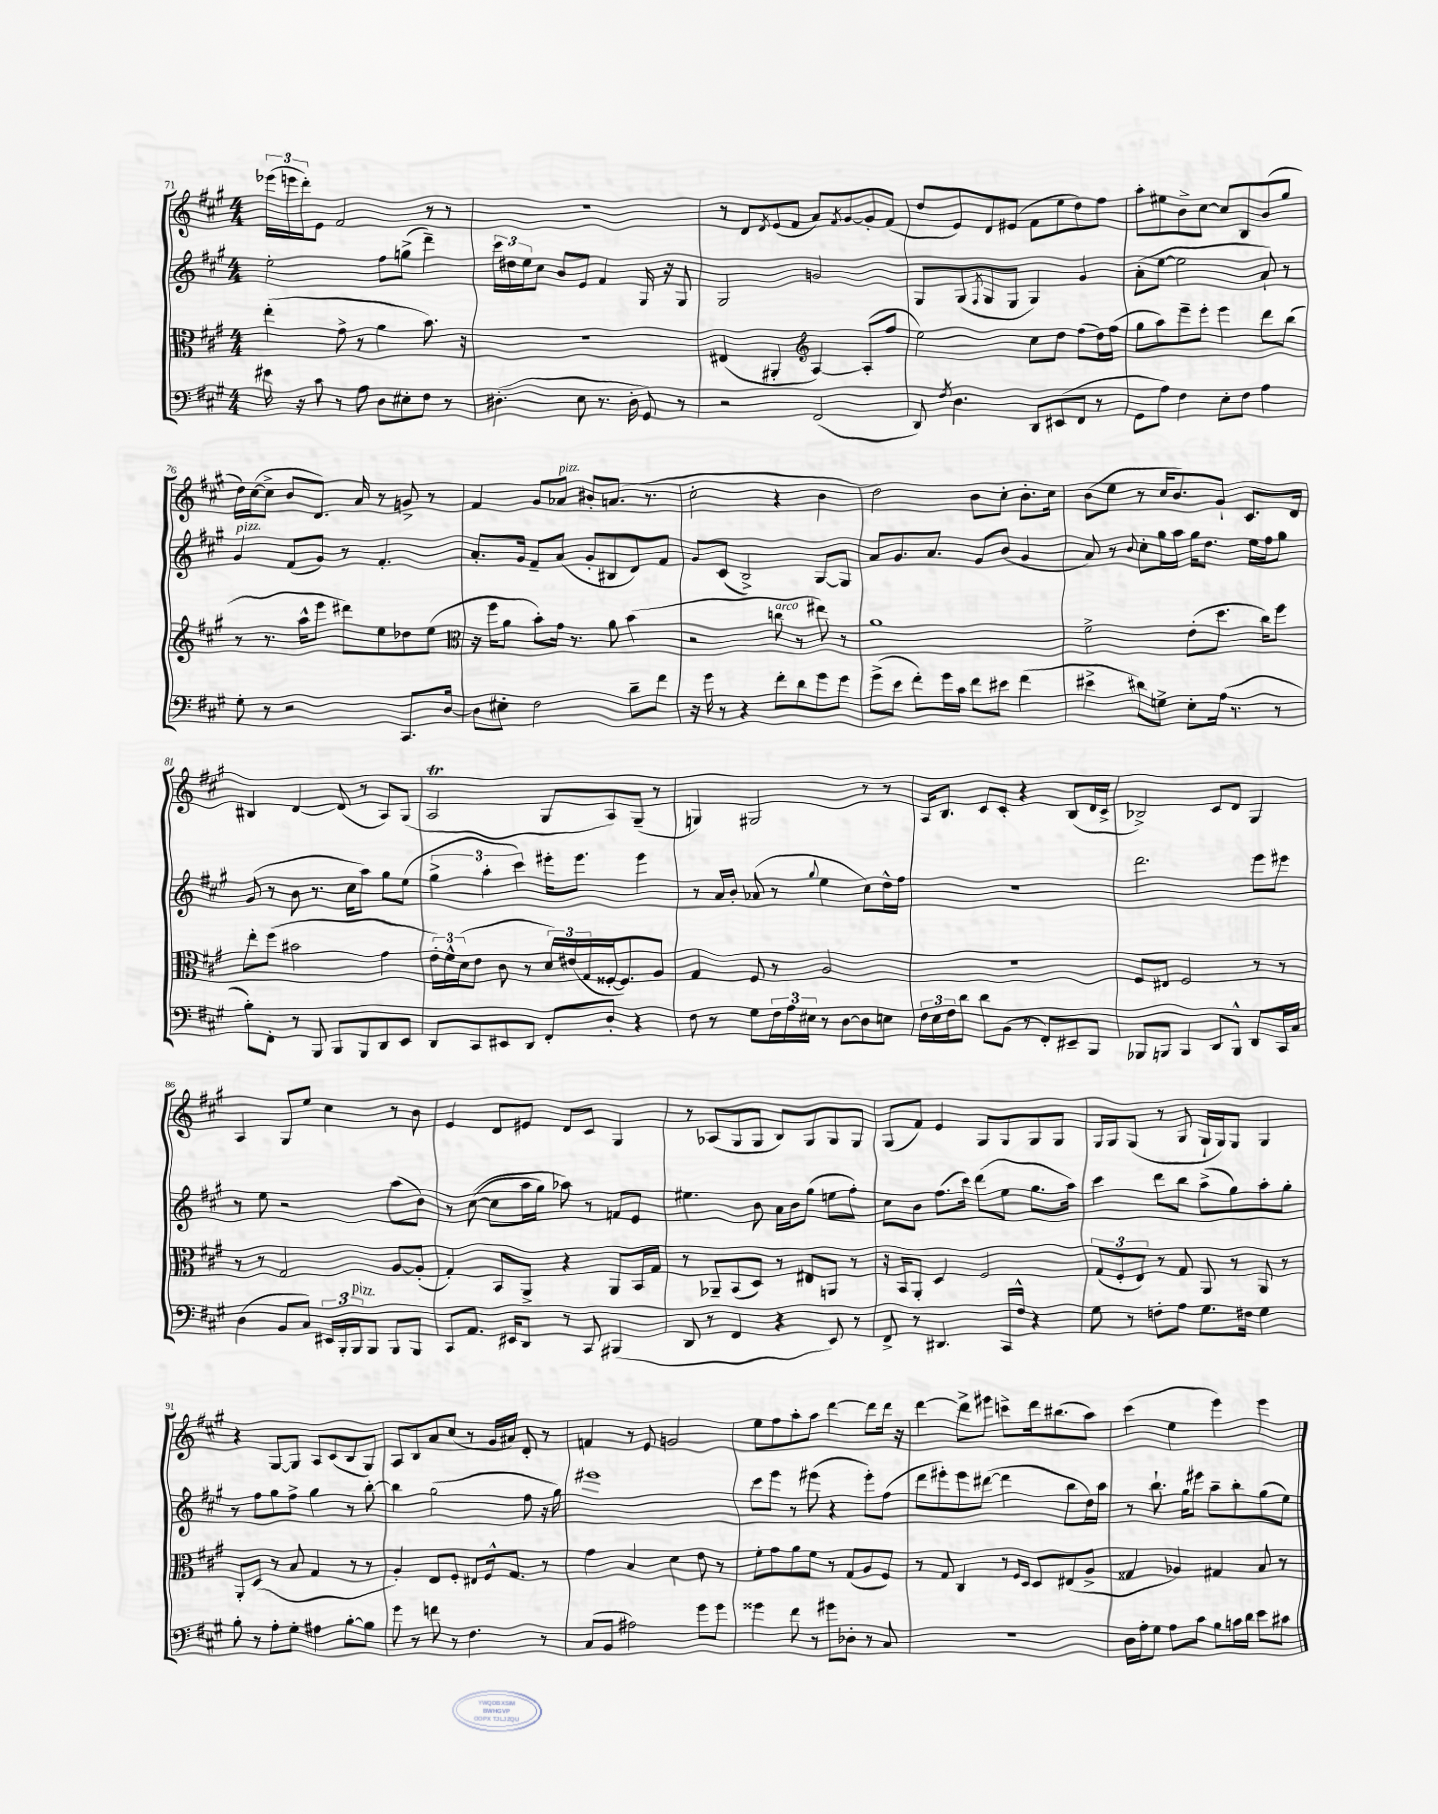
<<
\new StaffGroup <<
\new Staff = "s0" {
    \clef treble \key a \major \numericTimeSignature \time 4/4
    \tuplet 3/2 { ees'''16( e'''16 d'''16-.) } e'8 fis'2 r8 r8 |
    r1 |
    r8 d'8 \acciaccatura { d'8 } e'8( fis'8 a'8) \acciaccatura { fis'8 } gis'8~ gis'8-. fis'8( |
    d''8 e'8) d'8 eis'8( fis'8 e''8 d''8) fis''8 |
    a''8-. eis''8 b'8-> cis''8~ cis''8 b8 b'8( gis''8 |
    d''16) cis''16~( cis''8-> b'8 d'8.) a'16 r8 g'8-> r8 |
    fis'4 gis'8 aes'8^\markup { \italic "pizz." } bis'8-. a'8.( r8. |
    cis''2-. r4 b'4 |
    d''2) b'8 cis''8-. b'8.-. cis''16 |
    b'8( e''8 r8 cis''16 b'8.) gis'8-! cis'8. d'16 |
    bis4 d'4~ d'8( r8 a8) gis8( |
    a2\trill gis8 a8) gis8--( r8 |
    g4) gis2 r8 r8 |
    a16 b8. cis'8 cis'8-. r4 b8( d'16 cis'16-> |
    bes2->) cis'8 d'8 gis4 |
    a4 gis8 e''8 cis''4 r8 b'8 |
    e'4 d'8 eis'8 d'8 cis'8 gis4 |
    r8 aes8( gis8 gis8 b8) gis8 gis8 gis8 |
    gis8( fis'8) e'4 gis8 gis8 gis8 gis8 |
    gis16 gis16 gis8( r8 gis8 gis16-! gis16) gis8 gis4 |
    r4 gis8~ gis8 a8 cis'8( b8 gis8) |
    a8 b8 a'8 cis''8( r8 gis'16 ais'16) d'8-. r8 |
    f'4 r8 e'8 g'2 |
    e''8 fis''8 a''8-. a''8 d'''4~ d'''8 d'''16 r16 |
    d'''4~ d'''8-> eis'''8 c'''8-> d'''16 bis''8.( a''8) |
    cis'''4( e''4 e'''4) e'''4 \bar "|." |
}
\new Staff = "s1" {
    \clef treble \key a \major \numericTimeSignature \time 4/4
    e''2-. fis''8 g''8->( d'''4--) |
    \tuplet 3/2 { cis'''16 dis''16 e''16 } cis''8 b'8 e'8 fis'4 gis16 r16 gis8 |
    gis2 g'2 |
    gis8 gis8( \acciaccatura { fis8 } gis8 gis8 gis4) gis'4 |
    a'8-.( e''8~ e''2 a'8-!) r8 |
    gis'4^\markup { \italic "pizz." } fis'8( gis'8) r8 fis'4.-. |
    a'8.-. gis'16 fis'8-- a'8( gis'8-. bis8 d'8) fis'8 |
    gis'8 cis'8( b2->) gis8~ gis8 |
    a'8 gis'8. a'8. gis'8 b'8( gis'4 |
    a'8) r8 \appoggiatura { b'8 } cis''8-. gis''16 a''16 gis''16 d''8. e''16 fis''16 gis''8 |
    gis'8( r8 b'8 r8. cis''16 a''8) gis''8 e''8( |
    \tuplet 3/2 { gis''4-> a''4-. cis'''4) } eis'''16-. eis'''8. eis'''4 |
    r8 a'16 b'16-. aes'8( r8 \appoggiatura { gis''8 } e''4 cis''8) d''16-^ fis''16 |
    R1 |
    d'''2. e'''8 eis'''8 |
    r8 e''8 r2 a''8( b'8) |
    r8 cis''8~(\( cis''8 a''16 gis''16) aes''8\) r8 f'8 e'8 |
    eis''4. b'8 a'16 b'16 gis''8( e''8 fis''8-.) |
    cis''8 b'8 fis''8.( cis'''16) d'''8( e''8 gis''8. a''16) |
    cis'''4 d'''8 b''8 a''8->( gis''8) a''8-. gis''8-. |
    r8 fis''8 gis''8 fis''8-> gis''4 r8 b''8~-. |
    b''4 gis''2( fis''8 r16 gis''16) |
    eis'''1 |
    cis'''8 e'''8 r8 eis'''8( r4 eis'''8-.) fis''8( |
    d'''8 eis'''8-.) eis'''8 dis'''8~( dis'''4 b''8 d''16) a''16 |
    r8 b''8.-! gis''16 eis'''8 a''8-- b''8-. gis''8( e''8) \bar "|." |
}
\new Staff = "s2" {
    \clef alto \key a \major \numericTimeSignature \time 4/4
    e''4-.( gis'8-> r8 a'4 b'8.) r16 |
    R1 |
    eis4( ais,4-. \clef treble a4~) a8-.( fis''8 |
    e''2) cis''8 d''8 fis''8( d''16) fis''16( |
    gis''8 a''8) e'''8-- e'''8-. e'''4 d'''8 b''8( |
    r8 r8. a''16-^ e'''8 dis'''8) e''8 des''8 e''8( |
    \clef alto r16 fis''16 a'8 b'8-.) gis'16 r8. a'8 b'4( |
    r2 c''8^\markup { \italic "arco" } r8 eis''8) r8 |
    a'1 |
    fis'2-> e'8-.( d''8. cis''16) fis''8 |
    e''8-. fis''8( bis'2 gis'4 |
    \tuplet 3/2 { e'16-.) fis'16-^ d'16( } e'8 cis'8 r8 \tuplet 3/2 { d'16) eis'16( gis16 } fisis16~-. fisis8.) a8 |
    gis4 fis8 r8 a2 |
    R1 |
    fis8 eis8 fis2 r8 r8 |
    r8 r8 gis2 a8~ a8-.( |
    gis4-.) b,8 a,8-> r4 a,8 b,16 gis16 |
    r8 aes,8-- b,8( d8) r8 eis8 a,8 r8 |
    r16 b,16 a,8-. d4 fis2 |
    \tuplet 3/2 { gis8( fis8-. e8) } r8 gis8 a,8 r8 a,8 r8 |
    a,8-. d8( r8 b8 gis4 r8 r8 |
    a4-.) e8 fis8-. eis8 fis16-^ gis8. r8 |
    gis'4 b4 d'4 e'8 r8 |
    fis'8-. gis'8 a'8 fis'8 r8 gis8( a8 fis8) |
    r8 gis8 cis4 r8 \grace { fis16 d16 } d8 eis8( a8-> |
    gisis4 aes4) gis4 b8 r8 \bar "|." |
}
\new Staff = "s3" {
    \clef bass \key a \major \numericTimeSignature \time 4/4
    eis'16 r16 cis'8 r8 a8 d8 eis8-. fis8 r8 |
    dis4.-.( e8 r8. dis16-. gis,8) r8 |
    r2 fis,2( |
    d,8) \acciaccatura { fis8 } d4. d,8 eis,8( fis,8 r8 |
    gis,8 a8) fis4 e8-. fis8 a4 |
    gis8-. r8 r2 cis,8. d16~ |
    d8 eis8-. fis2 d'8-- fis'8 |
    r16 gis'16 r8 r4 fis'8-. d'8 gis'8 gis'8 |
    gis'8->( e'8 fis'8-.) gis'16 cis'16 fis'8 eis'8 fis'4( |
    eis'4-> dis'8) g8-> e8-. a16( r8. r8 |
    b8-.) fis,8-. r8 b,,8 b,,8 b,,8 d,8 e,8 |
    d,8 cis,8 eis,8 d,8 fis,8-. d8-. r4 |
    fis8 r8 gis8 \tuplet 3/2 { fis16 a16 eis16 } r8 d8~ d8 e8 |
    \tuplet 3/2 { fis16 e16 fis16 } d'8 d'8 b,8( r8 fis,8-.) eis,8-- b,,8 |
    bes,,8 b,,8 b,,4 d,8 b,,8-^ d,8 cis,16 cis16 |
    d4( b,8 cis8) \tuplet 3/2 { eis,16 b,,16-. b,,16^\markup { \italic "pizz." } } b,,8 b,,8 b,,8 |
    cis,8 a,8. eis,16 d,8 r8 cis,8 bis,,4( |
    d,8 r8 fis,4 r4 e,8) r8 |
    fis,8-> r8 dis,4. cis,16 fis16-^ r4 |
    gis8 r8 f8-. a8 gis8. fis16 gis4 |
    b8-. r8 a8-. gis8-. ais4 b8~-. b8 |
    gis'8 r8 f'8 r8 fis4. r8 |
    cis8( b,8 ais2) gis'8 gis'8 |
    gisis'4 fis'8 r8 gis'8 des8-. r8 cis8 |
    R1 |
    d16 a16-. gis8 a8 cis'8 b8 c'16 d'16 e'8 cis'8 \bar "|." |
}
>>
>>
\layout { \context { \Score currentBarNumber = #71 } }
